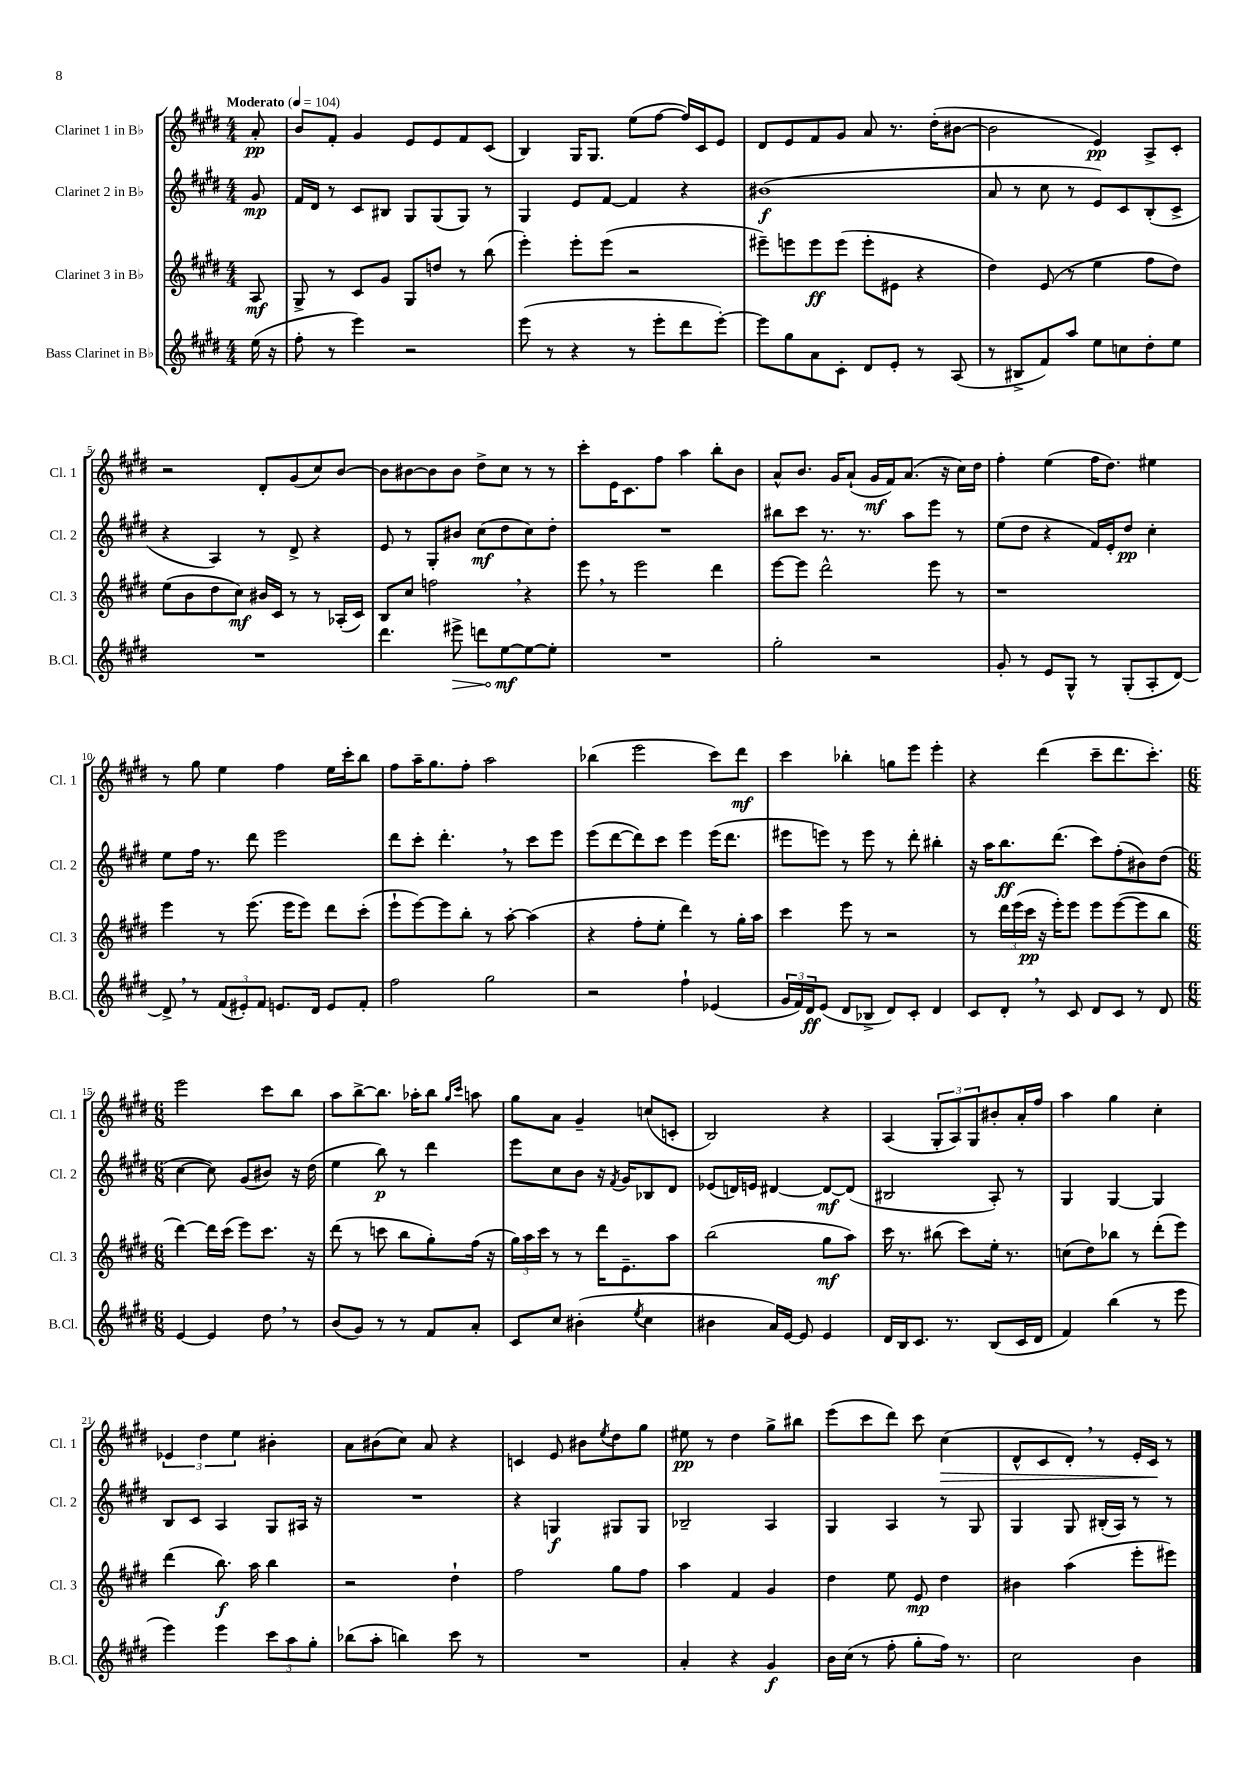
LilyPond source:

<<
\new StaffGroup <<
\new Staff = "s0" \with { instrumentName = "Clarinet 1 in Bb" shortInstrumentName = "Cl. 1" } {
    \clef treble \key e \major \numericTimeSignature \time 4/4 \partial 8 \tempo "Moderato" 4 = 104
    a'8-.\pp |
    b'8 fis'8-. gis'4 e'8 e'8 fis'8 cis'8( |
    b4) gis16 gis8. e''8( fis''8~ fis''16) cis'16 e'8 |
    dis'8 e'8 fis'8 gis'8 a'8 r8. dis''16-.( bis'8~ |
    bis'2 e'4\pp) a8-> cis'8-. |
    r2 dis'8-. gis'8( cis''8) b'8~ |
    b'8 bis'8~ bis'8 bis'8 dis''8-> cis''8 r8 r8 |
    cis'''8-. e'16 cis'8. fis''8 a''4 b''8-. b'8 |
    a'8-^ b'8. gis'16 a'8-!( gis'16\mf fis'16) a'8.( r16 cis''16) dis''16 |
    fis''4-. e''4( fis''16 dis''8.) eis''4 |
    r8 gis''8 e''4 fis''4 e''16 cis'''16-. b''8 |
    fis''8 a''16-- gis''8. fis''8-. a''2 |
    bes''4( e'''2 cis'''8) dis'''8\mf |
    cis'''4 bes''4-. g''8 e'''8 e'''4-. |
    r4 dis'''4( cis'''8-- dis'''8. cis'''8.-.) |
    \numericTimeSignature \time 6/8 e'''2 cis'''8 b''8 |
    a''8 b''8~-> b''8. aes''16-. b''8 \grace { gis''16 cis'''16 } a''8 |
    gis''8 a'8 gis'4-- c''8( c'8-. |
    b2) r4 |
    a4( \tuplet 3/2 { gis8-. a8) gis8 } bis'8-. a'16-. fis''16 |
    a''4 gis''4 cis''4-. |
    \tuplet 3/2 { ees'4 dis''4 e''4 } bis'4-. |
    a'8 bis'8( cis''8) a'8 r4 |
    c'4 e'8 bis'8 \acciaccatura { e''8 } dis''8 gis''8 |
    eis''8\pp r8 dis''4 gis''8-> bis''8 |
    e'''8( cis'''8 dis'''8) cis'''8 cis''4\>( |
    dis'8-^ cis'8 dis'8-.) \breathe r8 e'16-. cis'16\! r8 \bar "|." |
}
\new Staff = "s1" \with { instrumentName = "Clarinet 2 in Bb" shortInstrumentName = "Cl. 2" } {
    \clef treble \key e \major \numericTimeSignature \time 4/4 \partial 8
    gis'8\mp |
    fis'16 dis'16 r8 cis'8 bis8 gis8 gis8( gis8) r8 |
    gis4 e'8 fis'8~ fis'4 r4 |
    bis'1\f( |
    a'8 r8 cis''8 r8 e'8) cis'8 b8-.( cis'8-> |
    r4 a4) r8 dis'8-> r4 |
    e'8 r8 gis8-. bis'8 cis''8\mf( dis''8 cis''8) dis''8-. |
    R1 |
    bis''8 cis'''8 r8. r8. a''8 e'''8 r8 |
    e''8( dis''8 r4 fis'16) e'16-. dis''8\pp cis''4-. |
    e''8 fis''16 r8. dis'''8 e'''2 |
    dis'''8 cis'''8-. dis'''4.-. \breathe r8 cis'''8 e'''8 |
    e'''8( dis'''8~ dis'''8) cis'''8 e'''4 e'''16( dis'''8. |
    eis'''8 e'''8) r8 e'''8 r8 dis'''8-. bis''4-. |
    r16 a''16 b''8.\ff dis'''8.( cis'''8) fis''8-.( bis'8) dis''8( |
    \numericTimeSignature \time 6/8 cis''4~ cis''8) gis'8( bis'8) r16 dis''16( |
    e''4 b''8\p) r8 dis'''4 |
    e'''8 cis''8 b'8 r16 \acciaccatura { fis'8 } gis'16 bes8 dis'8 |
    ees'8( d'16) e'16 dis'4~ dis'8~\mf dis'8( |
    bis2 a8-.) r8 |
    gis4 gis4~ gis4 |
    b8 cis'8 a4 gis8 ais16 r16 |
    R2. |
    r4 g4\f gis8 gis8 |
    bes2-- a4 |
    gis4 a4 r8 gis8 |
    gis4 gis8 bis16-.( a16) r8 r8 \bar "|." |
}
\new Staff = "s2" \with { instrumentName = "Clarinet 3 in Bb" shortInstrumentName = "Cl. 3" } {
    \clef treble \key e \major \numericTimeSignature \time 4/4 \partial 8
    a8\mf |
    gis8-> r8 cis'8 gis'8 gis8 d''8 r8 b''8( |
    e'''4-.) e'''8-. e'''8( r2 |
    eis'''8--) e'''8 e'''8\ff e'''8( e'''8-. eis'8 r4 |
    dis''4) e'8( r8 e''4 fis''8 dis''8) |
    e''8( b'8 dis''8 cis''8\mf) bis'16 cis'16 r8 r8 aes16-.( cis'16) |
    b8 cis''8 f''2 \breathe r4 |
    e'''8 \breathe r8 e'''2 dis'''4 |
    e'''8~ e'''8 dis'''2-^ e'''8 r8 |
    r1 |
    e'''4 r8 e'''8.( e'''16 e'''8) dis'''8 cis'''8-.( |
    e'''8-! e'''8~) e'''8 b''8-. r8 a''8~-. a''4( |
    r4 fis''8-. e''8-. dis'''4) r8 gis''16-. a''16 |
    cis'''4 e'''8 r8 r2 |
    r8 \tuplet 3/2 { dis'''16 e'''16( cis'''16\pp } r16 e'''16-.) e'''8 e'''8 e'''8~( e'''8 b''8 |
    \numericTimeSignature \time 6/8 dis'''4~) dis'''16 cis'''16( e'''8) cis'''8. r16 |
    dis'''8( r8 c'''8 b''8 gis''8-.) fis''16( r16 |
    \tuplet 3/2 { gis''16) a''16 cis'''16 } r8 r8 dis'''16 e'8.-- a''8 |
    b''2( gis''8\mf a''8) |
    cis'''16 r8. bis''8( cis'''8) e''16-. r8. |
    c''8( dis''8) bes''8 r8 dis'''8-.( e'''8) |
    dis'''4( b''8.\f) a''16 b''4 |
    r2 dis''4-! |
    fis''2 gis''8 fis''8 |
    a''4 fis'4 gis'4 |
    dis''4 e''8 e'8\mp dis''4 |
    bis'4 a''4( e'''8-. eis'''8) \bar "|." |
}
\new Staff = "s3" \with { instrumentName = "Bass Clarinet in Bb" shortInstrumentName = "B.Cl." } {
    \clef treble \key e \major \numericTimeSignature \time 4/4 \partial 8
    e''16( r16 |
    fis''8-. r8 e'''4) r2 |
    e'''8( r8 r4 r8 e'''8-. dis'''8 e'''8~-.) |
    e'''8 gis''8 a'8 cis'8-. dis'8 e'8-. r8 a8( |
    r8 bis8-> fis'8) a''8 e''8 c''8 dis''8-. e''8 |
    R1 |
    dis'''4. \once \override Hairpin.circled-tip = ##t eis'''8->\> d'''8 e''8~\mf\! e''8~ e''8-. |
    R1 |
    gis''2-. r2 |
    gis'8-. r8 e'8 gis8-^ r8 gis8-.( a8-. dis'8~) |
    dis'8-> \breathe r8 \tuplet 3/2 { fis'8( eis'8-.) fis'8 } e'8. dis'16 e'8 fis'8-. |
    fis''2 gis''2 |
    r2 fis''4-! ees'4( |
    \tuplet 3/2 { gis'16 fis'16) dis'16\ff } e'8( dis'8 bes8-> dis'8) cis'8-. dis'4 |
    cis'8 dis'8-. \breathe r8 cis'8 dis'8 cis'8 r8 dis'8 |
    \numericTimeSignature \time 6/8 e'4~ e'4 dis''8 \breathe r8 |
    b'8( gis'8) r8 r8 fis'8 a'8-. |
    cis'8 cis''8 bis'4-.( \acciaccatura { e''8 } cis''4 |
    bis'4 a'16) e'16~ e'8 e'4 |
    dis'16 b16 cis'8. r8. b8( cis'16 dis'16 |
    fis'4) b''4( r8 e'''8 |
    e'''4) e'''4 \tuplet 3/2 { cis'''8 a''8 gis''8-. } |
    bes''8( a''8-. b''4) cis'''8 r8 |
    R2. |
    a'4-. r4 gis'4\f |
    b'16 cis''16( r8 fis''8-. gis''8-. fis''16) r8. |
    cis''2 b'4 \bar "|." |
}
>>
>>
